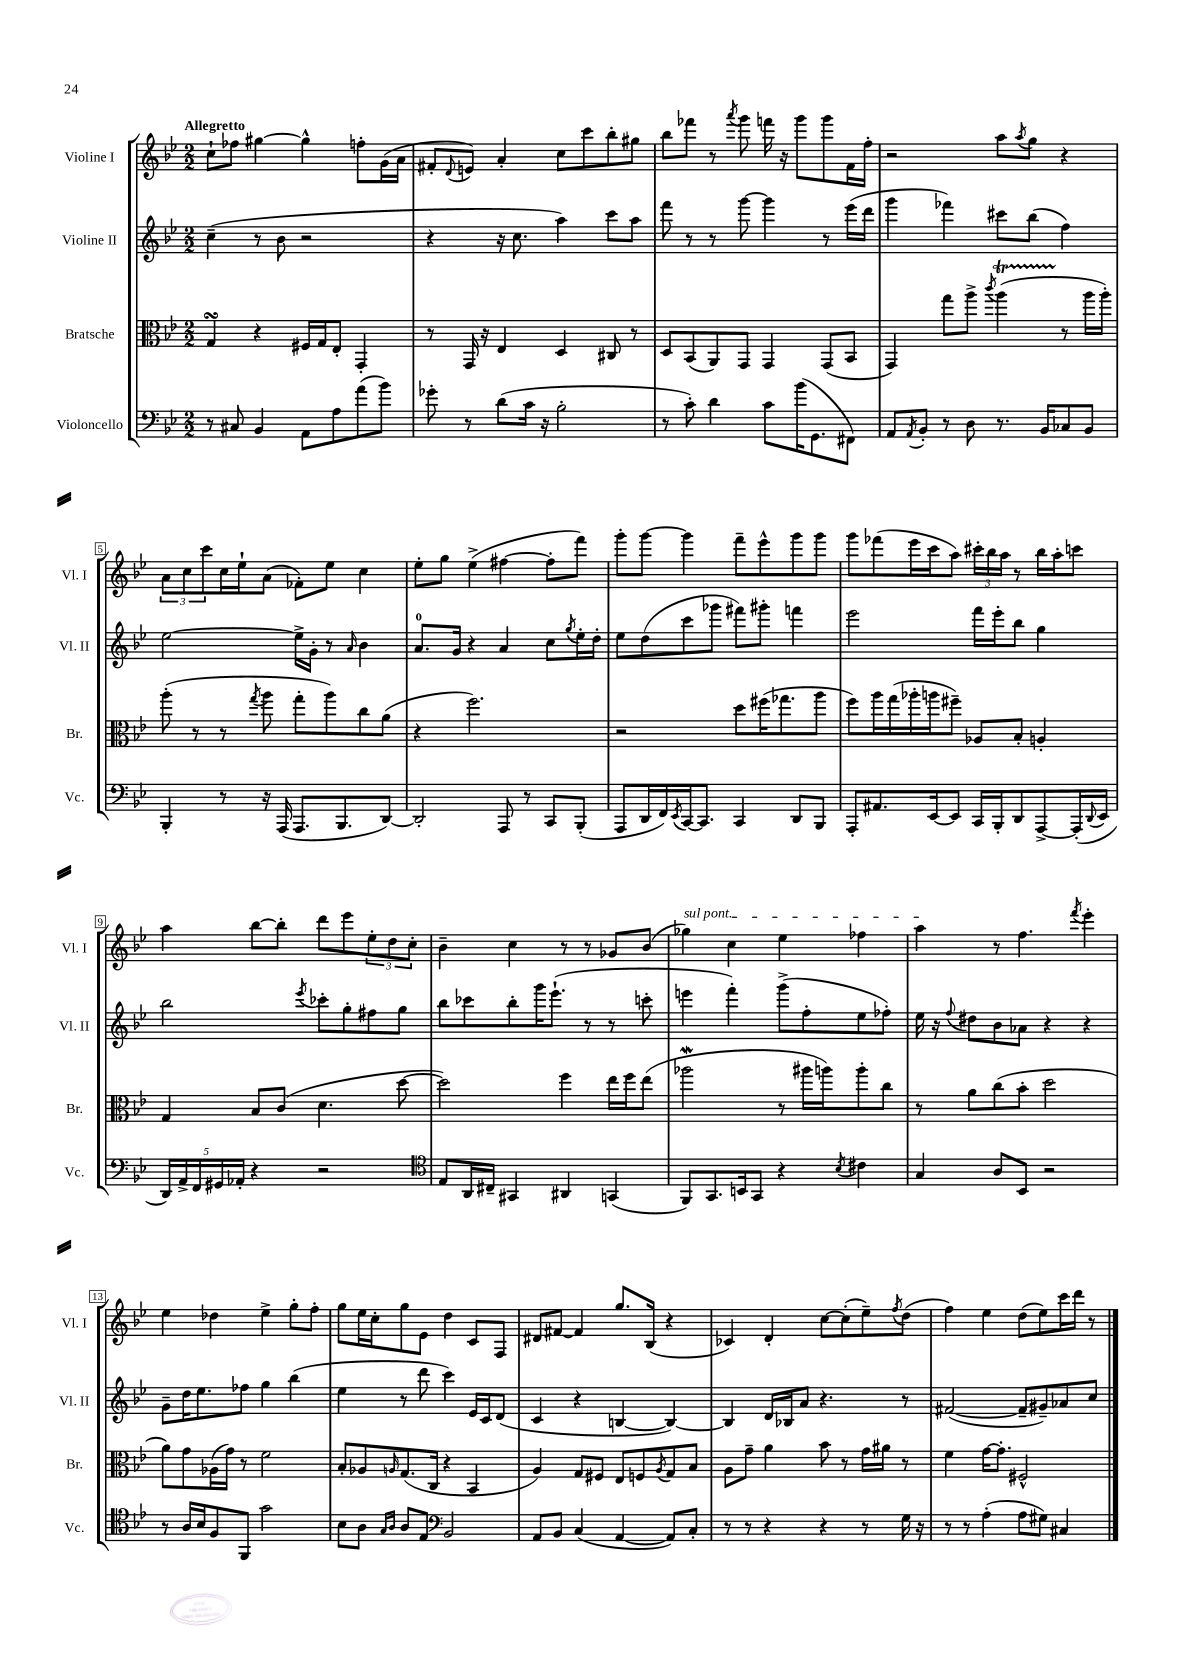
<<
\new StaffGroup <<
\new Staff = "s0" \with { instrumentName = "Violine I" shortInstrumentName = "Vl. I" } {
    \clef treble \key bes \major \numericTimeSignature \time 2/2 \tempo "Allegretto"
    c''8-! fes''8 gis''4~ gis''4-^ f''8-. g'16( a'16 |
    fis'8-. \appoggiatura { d'8 } e'8) a'4-. c''8 c'''8 bes''8-. gis''8 |
    bes''8 fes'''8 r8 \acciaccatura { a'''8 } g'''8 f'''16 r16 g'''8 g'''8 f'16 f''16-. |
    r2 a''8 \acciaccatura { a''8 } g''8 r4 |
    \tuplet 3/2 { a'8 c''8 c'''8 } c''16 ees''16-! a'8( fes'8-.) ees''8 c''4 |
    ees''8-. g''8 ees''4->( fis''4~ fis''8-. f'''8) |
    g'''8-. g'''8~ g'''4 f'''8-- ees'''8-^ g'''8 g'''8 |
    g'''8 fes'''8( ees'''16 c'''16 a''8) \tuplet 3/2 { cis'''16-. bes''16 a''16 } r8 bes''16 a''16-. c'''8 |
    a''4 bes''8~ bes''8-. d'''8 ees'''8 \tuplet 3/2 { ees''8-. d''8 c''8-. } |
    bes'4-- c''4 r8 r8 ges'8 bes'8( |
    \once \override TextSpanner.bound-details.left.text = \markup { \italic "sul pont." } ges''4\startTextSpan) c''4 ees''4 fes''4 |
    a''4\stopTextSpan r8 f''4. \acciaccatura { f'''8 } ees'''4-. |
    ees''4 des''4 ees''4-> g''8-. f''8-. |
    g''8 ees''16 c''16-. g''8 ees'8 d''4 c'8 f8 |
    dis'8 fis'8~ fis'4 g''8. bes16( r4 |
    ces'4) d'4-. c''8~ c''8-.( ees''8--) \acciaccatura { f''8 } d''8( |
    f''4) ees''4 d''8( ees''8) c'''16 d'''16 r8 \bar "|." |
}
\new Staff = "s1" \with { instrumentName = "Violine II" shortInstrumentName = "Vl. II" } {
    \clef treble \key bes \major \numericTimeSignature \time 2/2
    c''4--( r8 bes'8 r2 |
    r4 r16 c''8. a''4) c'''8 a''8 |
    f'''8 r8 r8 g'''8~ g'''4 r8 ees'''16( d'''16 |
    g'''4 fes'''4) cis'''8 bes''8( f''4) |
    ees''2~ ees''16-> g'16-. r8 \grace { a'16 } bes'4 |
    a'8.-0 g'16 r4 a'4 c''8 \acciaccatura { g''8 } ees''16-. d''16-. |
    ees''8 d''8( c'''8 ges'''8 fis'''8) gis'''8-. f'''4 |
    ees'''2 f'''16 ees'''16-. bes''8 g''4 |
    bes''2 \acciaccatura { ees'''8 } ces'''8-. g''8-. fis''8 g''8 |
    bes''8 ces'''8 bes''8-. g'''16 ees'''8.-!( r8 r8 c'''8-. |
    e'''4 f'''4-.) g'''8->( f''8-. ees''8 fes''8-.) |
    ees''16 r16 \appoggiatura { f''8 } dis''8 bes'8 aes'8 r4 r4 |
    g'8-- d''16 ees''8. fes''8 g''4 bes''4( |
    ees''4 r8 d'''8 c'''4) ees'16 c'16 d'8( |
    c'4 r4 b4~ b4~) |
    b4 d'16 bes16 a'8 r4. r8 |
    fis'2~( fis'8-- gis'8--) aes'8 c''8 \bar "|." |
}
\new Staff = "s2" \with { instrumentName = "Bratsche" shortInstrumentName = "Br." } {
    \clef alto \key bes \major \numericTimeSignature \time 2/2
    g4\turn r4 fis16 g16 ees8-. g,4-. |
    r8 g,16 r16 ees4 d4 cis8 r8 |
    d8 bes,8( a,8) g,8 g,4 g,8( bes,8 |
    g,4) g''8 a''8-> \acciaccatura { c'''8 } a''4\startTrillSpan( r8\stopTrillSpan a''16 a''16-.) |
    a''8-.( r8 r8 \acciaccatura { g''8 } a''8 g''8-. a''8) c''8 a'8( |
    r4 f''2.) |
    r2 d''8 fis''16( ges''8. a''8 |
    f''8) a''16 g''16( aes''16-. a''16 fis''8--) aes8 bes8-. a4-. |
    g4 bes8 c'8( d'4. d''8~ |
    d''2) f''4 ees''16 f''16 ees''8( |
    aes''2\mordent r8 ais''16 a''16) a''8-. c''8 |
    r8 a'8 c''8( bes'8-. d''2 |
    a'8) g'8 aes16( g'16) r8 f'2 |
    bes8-. aes8 \grace { a16 } g8.( c16 r4 bes,4 |
    a4) g8 fis8 ees8 f8 \acciaccatura { a8 } g8 bes8 |
    a8 g'8-- a'4 bes'8 r8 g'16 ais'16 r8 |
    f'4 g'16~ g'8.-. fis2-^ \bar "|." |
}
\new Staff = "s3" \with { instrumentName = "Violoncello" shortInstrumentName = "Vc." } {
    \clef bass \key bes \major \numericTimeSignature \time 2/2
    r8 cis8 bes,4 a,8 a8 a'8( bes'8) |
    ges'8-. r8 d'8( c'16 r16 bes2-. |
    r8 c'8-.) d'4 c'8 bes'16( g,8. fis,8) |
    a,8 \acciaccatura { a,8 } bes,8-. r8 d8 r8. bes,16 ces8 bes,8 |
    bes,,4-. r8 r16 a,,16( a,,8. bes,,8. d,8~) |
    d,2-. a,,8 r8 c,8 bes,,8-.( |
    a,,8 d,16 f,16) \acciaccatura { ees,8 } c,16~ c,8. c,4 d,8 bes,,8 |
    a,,8-. ais,8. ees,16~ ees,8 c,16 bes,,16-. d,8 a,,8~-> a,,16-.( \appoggiatura { d,8 } ees,16 |
    \tuplet 5/4 { d,16) a,16-> f,16 gis,16 aes,16-. } r4 r2 |
    \clef tenor ees8 a,16 cis16-- gis,4 ais,4 g,4( |
    f,8) g,8. b,16 g,8 r4 \acciaccatura { bes8 } cis'4 |
    g4 a8 bes,8 r2 |
    r8 a16 bes16 f8 f,8 g'2 |
    bes8 a8 \grace { g16 a16 } a8 ees8 \clef bass bes,2 |
    a,8 bes,8 c4( a,4~ a,8) c8-. |
    r8 r8 r4 r4 r8 g16 r16 |
    r8 r8 a4-.( a8 gis8) cis4 \bar "|." |
}
>>
>>
\layout { \context { \Score \override BarNumber.stencil = #(make-stencil-boxer 0.1 0.3 ly:text-interface::print) } }
